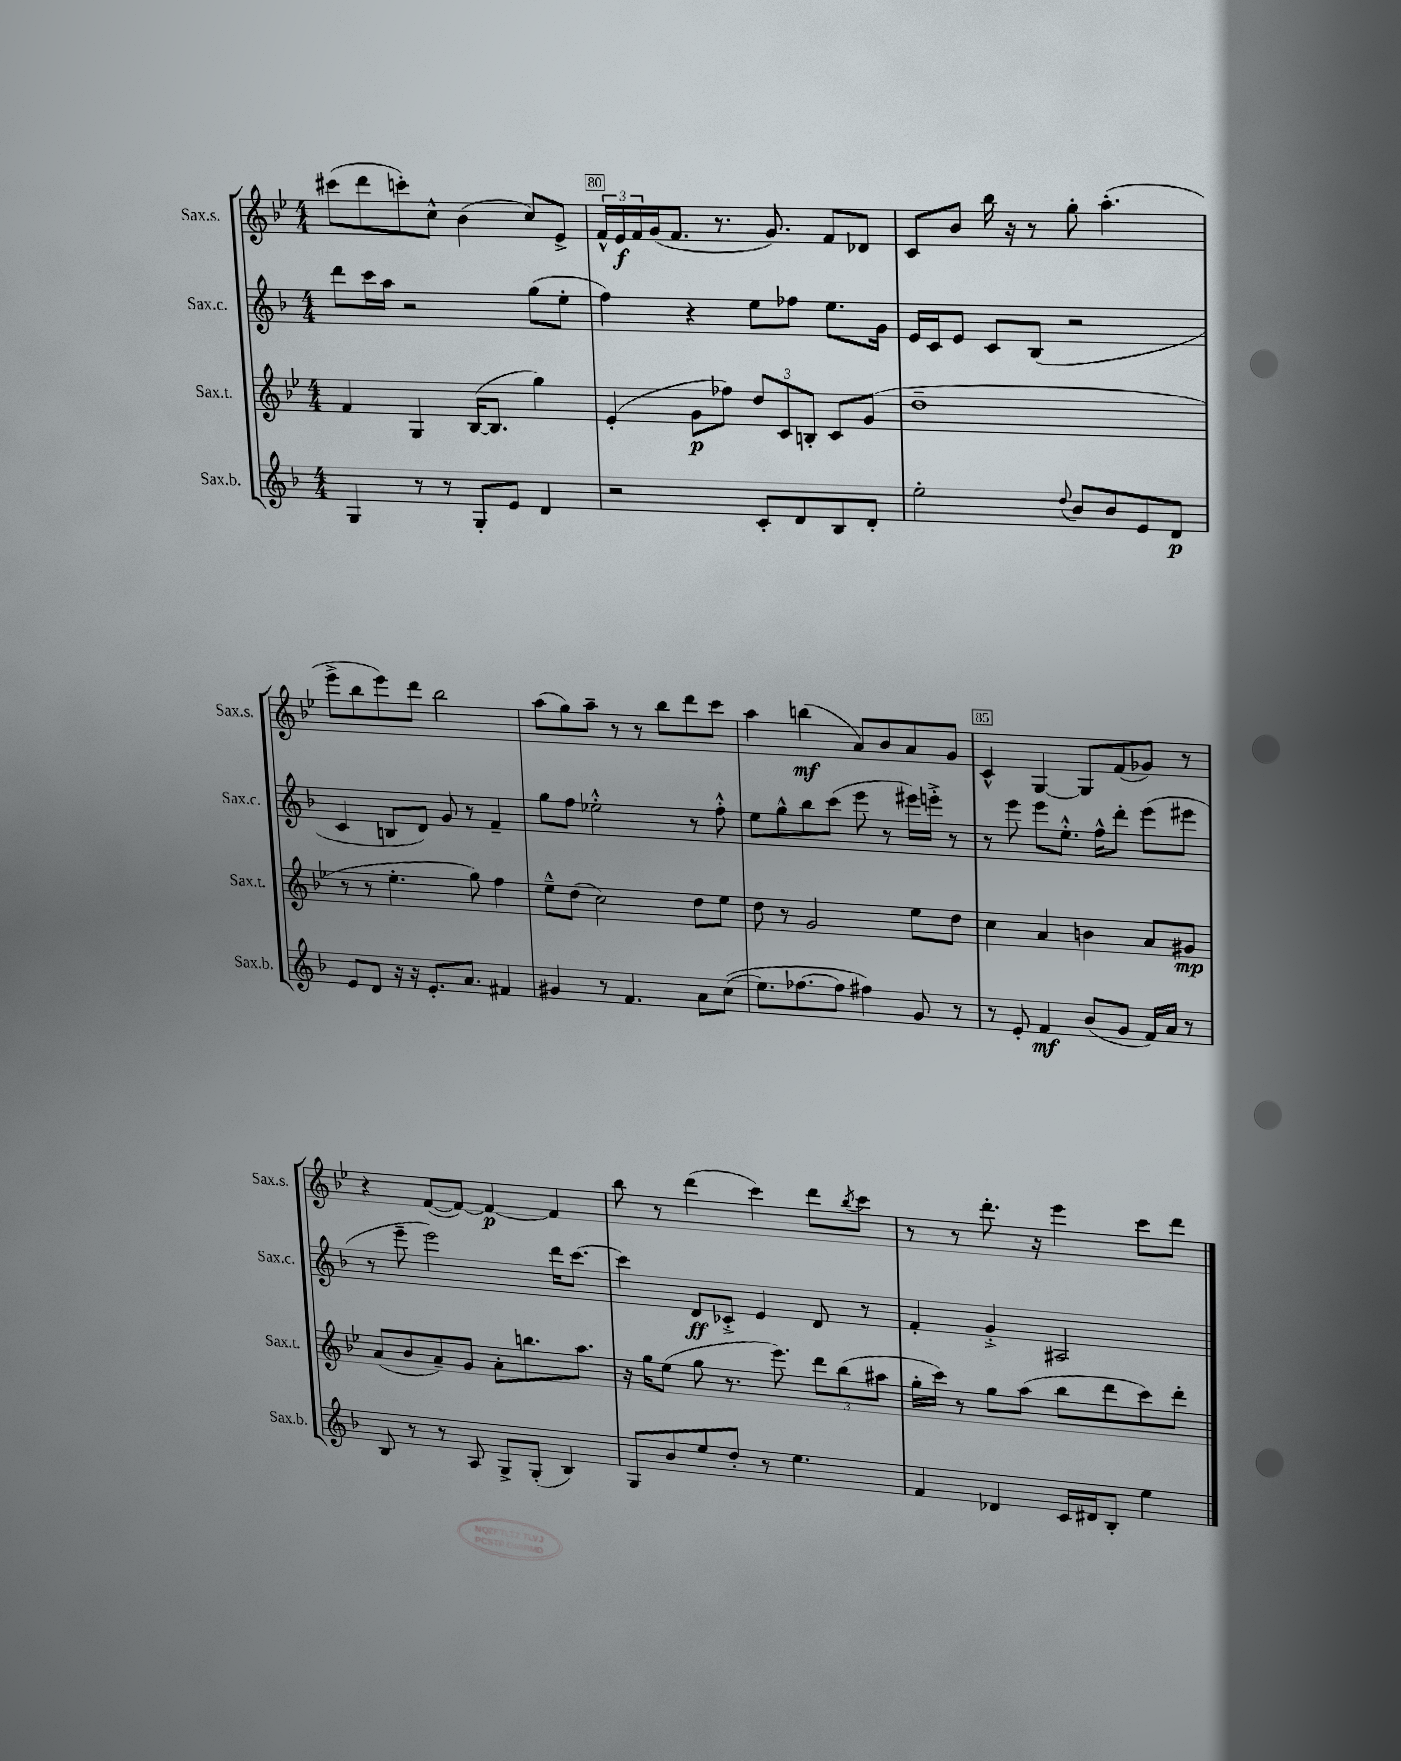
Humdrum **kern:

**kern	**kern	**kern	**kern
*staff4	*staff3	*staff2	*staff1
*clefG2	*clefG2	*clefG2	*clefG2
*k[b-]	*k[b-e-]	*k[b-]	*k[b-e-]
*M4/4	*M4/4	*M4/4	*M4/4
4G/	4f/	8ddd\L	(8ccc#\L
.	.	16ccc\L	8ddd\
.	.	16aa\JJ	.
8r	4G/	2r	8ccc'\)
8r	.	.	8cc^^\J
8G'/L	([16B-/LK	.	(4b-\
.	8.B-/]J	.	.
8e/J	.	.	.
4d/	4gg\)	(8gg\L	8cc/L)
.	.	8ee'\J	8e-^/J
=	=	=	=
2r	(4e-'/	4ff\)	24f^^/LL
.	.	.	24e-/
.	.	.	24f/
.	.	.	(16g/J
.	.	.	8.f/J
.	8g\L	4r	.
.	8ff-\J)	.	8.r
8c'/L	12dd/L	8ee\L	.
.	.	.	8.g/)
.	12c/	.	.
8d/	.	8ff-\J	.
.	12B'/J	.	.
8B-/	8c/L	8.ee\L	8f/L
8d'/J	(8g/J	.	8d-/J
.	.	16g\Jk	.
=	=	=	=
2ee'\	1dd~	16e/LL	8c/L
.	.	16c/J	.
.	.	8e/J	8b-/J
.	.	8c/L	16bb-\
.	.	.	16r
.	.	(8B-/J	8r
8qqdd/	.	.	.
8b-/L	.	2r	8gg'\
8b-/	.	.	(4.aa'\
8e/	.	.	.
8d/J	.	.	.
=	=	=	=
8e/L	8r	4c/	8eee-^\L
8d/J	8r	.	8bb-\
16r	4.ee-'\	8B/L	8eee-\)
16r	.	.	.
8.e'/L	.	8d/J)	8ddd\J
.	.	8g/	2bb-\
8.a/J	.	.	.
.	8gg\)	8r	.
4f#/	4ff\	4f~/	.
=	=	=	=
4g#/	8ee-~^^\L	8gg\L	(8aa\L
.	(8dd\J	8ff\J	8gg\)
8r	2cc\)	2ee-'^^\	8aa~\J
4.f/	.	.	8r
.	.	.	8r
.	.	.	8bb-\L
8a\L	8dd\L	8r	8ddd\
&((8cc\J	8ee-\J	8ff'^^\	8ccc\J
=	=	=	=
8.ee\L)	8dd\	8ee\L	4aa\
.	8r	8gg^^\	.
[8.ff-\	.	.	.
.	2g/	8bb-\	(4bb\
8ff-\]J	.	(8ccc\J	.
4ff#\&)	.	8eee\	8a/L)
.	.	8r	8b-/
8g/	8ee-\L	16eee#\LL)	8a/
.	.	16eee'^\JJ	.
8r	8dd\J	8r	8g/J
=	=	=	=
8r	4cc\	8r	4c^^/
8e'/	.	8eee\	.
4f/	4a/	8eee\L	[4G/
.	.	8.ee'^^\J	.
(8b-/L	4b\	.	8G/]L
.	.	16ff^^\LK	.
8g/J	.	8ddd'\J	(8f/
16f/LL)	8a/L	(8eee\L	8g-/J)
16a/JJ	.	.	.
8r	8g#/J	8eee#\J	8r
=	=	=	=
8B-/	(8a/L	8r	4r
8r	8b-/	8eee~\	.
8r	8a~/)	2eee\)	([8f/L
8A/	8g/J	.	8f/_J)
8G^/L	8a'\L	.	4f/_
(8G'/J	8.bb\	.	.
4B-/)	.	16ddd\LK	4f/]
.	8.aa\J	[8.ccc\J	.
=	=	=	=
8G/L	16r	4ccc\]	8bb-\
.	16gg\LK	.	.
8b-/	(8ee-\J	.	8r
8ee/	8gg\	8d/L	(4ddd\
8dd'/J	8.r	8c-'^/J	.
8r	.	4e/	4ccc\)
.	8.eee-\)	.	.
4.ee\	.	.	.
.	12ddd\L	8d/	8ddd\L
.	(12bb-\	.	.
.	.	.	8qbb-/
.	.	8r	8ccc\J
.	12aa#\J	.	.
=	=	=	=
4f/	16gg'\LL	4f'/	8r
.	16ccc\JJ)	.	.
.	8r	.	8r
4d-/	8gg\L	4g'^/	8.ddd'\
.	(8aa\J	.	.
.	.	.	16r
16c/LL	8bb-\L	2A#/	4eee-\
16d#/J	.	.	.
8B-'/J	8ddd\	.	.
4ee\	8ccc\)	.	8ccc\L
.	8ddd'\J	.	8ddd\J
==	==	==	==
*-	*-	*-	*-
